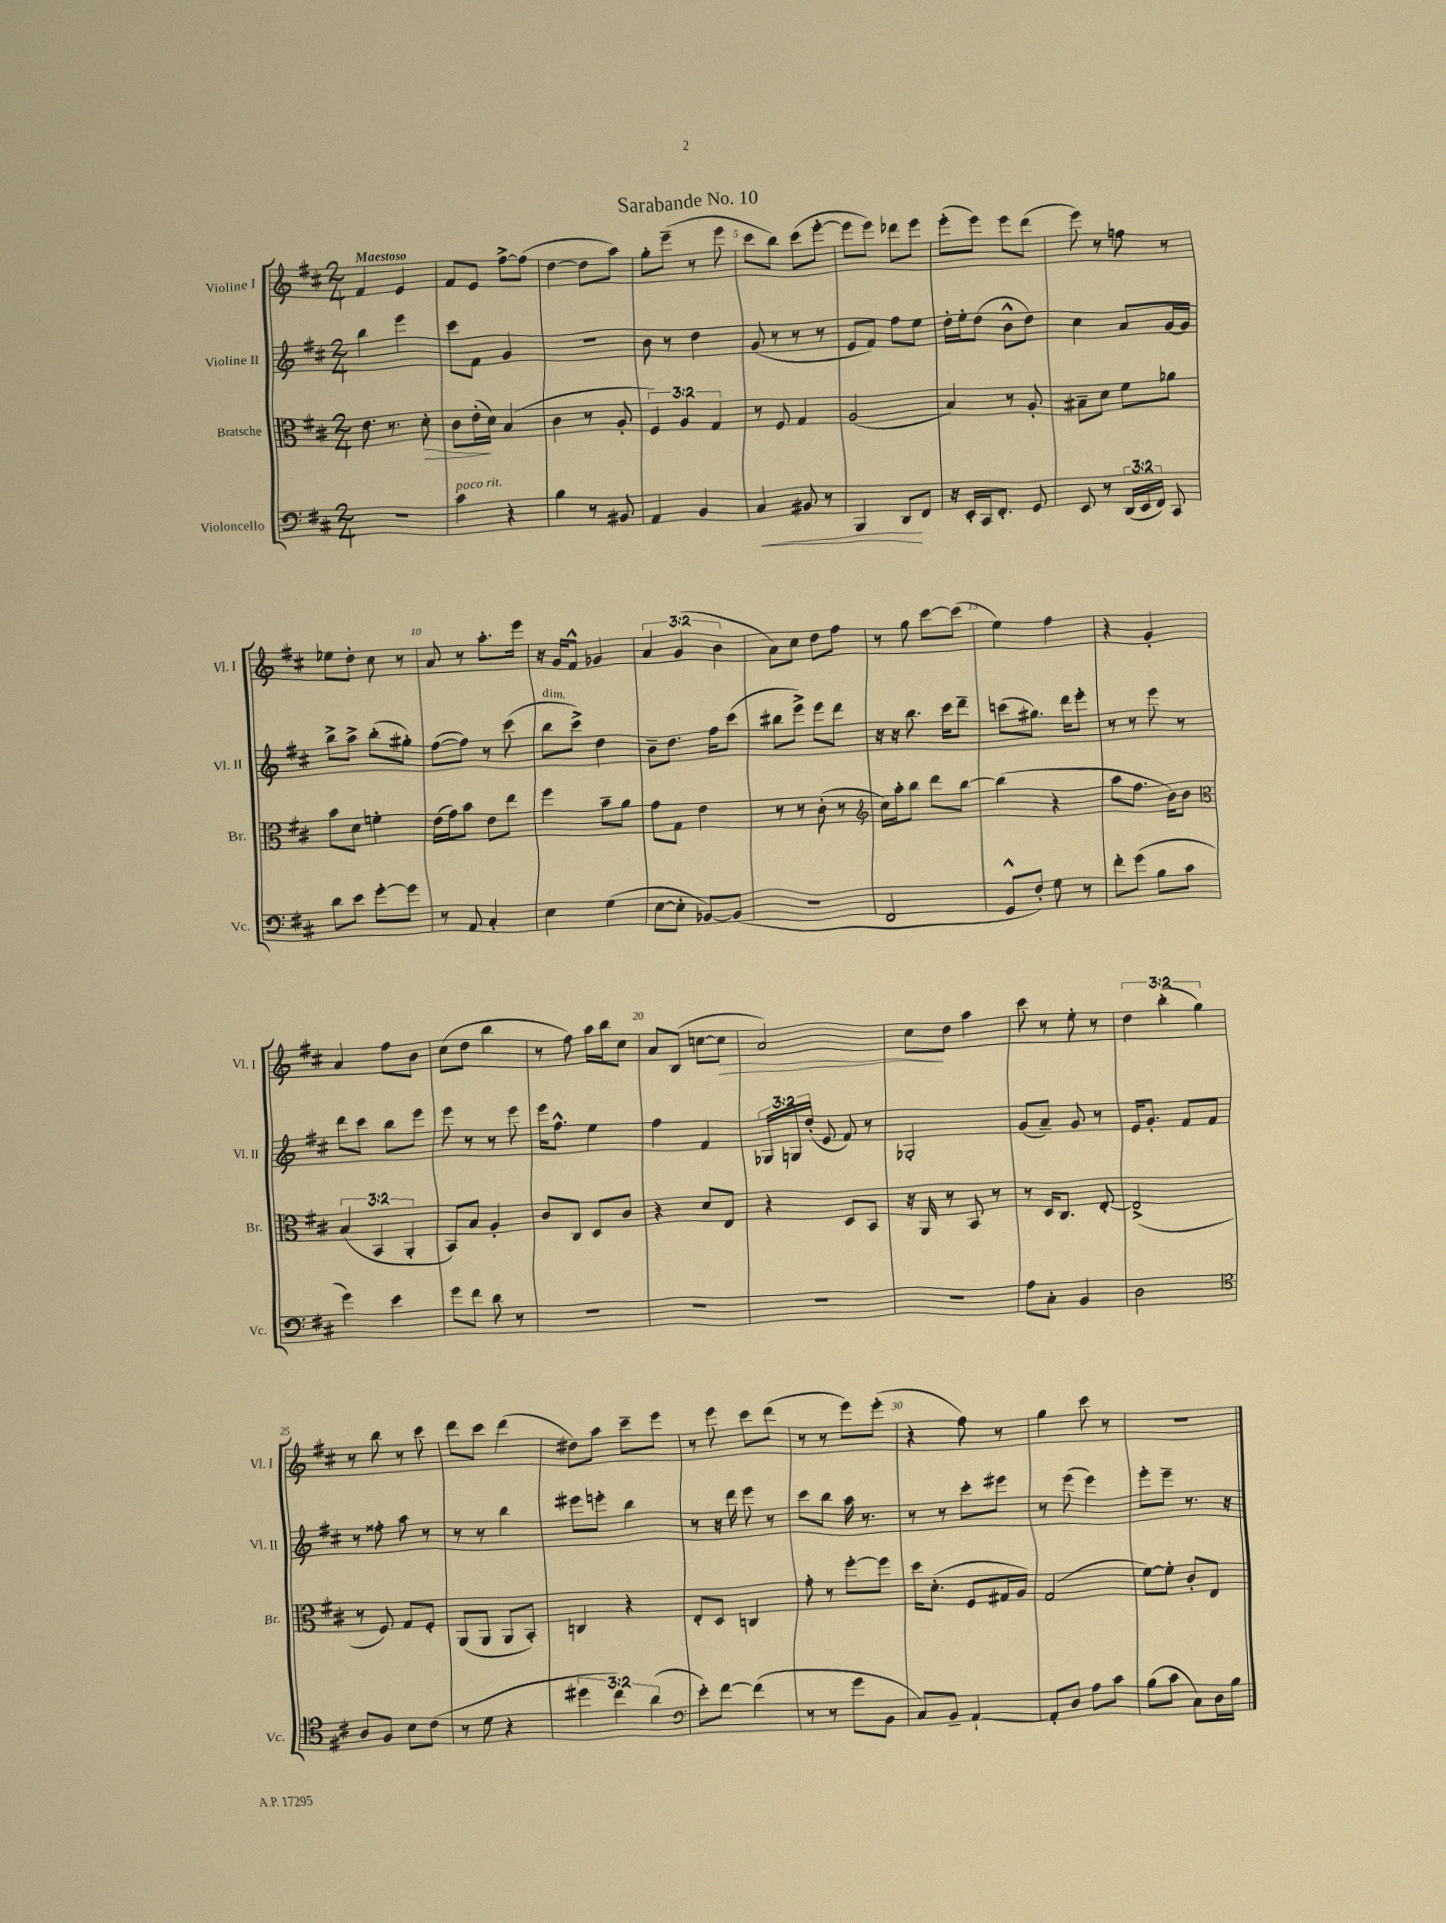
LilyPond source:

\header { title = "Sarabande No. 10" }
<<
\new StaffGroup <<
\new Staff = "s0" \with { instrumentName = "Violine I" shortInstrumentName = "Vl. I" } {
    \clef treble \key d \major \numericTimeSignature \time 2/4 \override Staff.TupletNumber.text = #tuplet-number::calc-fraction-text \tempo "Maestoso"
    \autoBeamOff fis'4 e'4 |
    fis'8[ e'8] fis''8[~-> fis''8]( |
    d''4~ d''8[ a''8]) |
    g''8[-. e'''8]--( r8 e'''8 |
    cis'''8[ b''8]) cis'''8[( e'''8]~-. |
    e'''8[ e'''8]) des'''8[ e'''8] |
    e'''8[-.( e'''8]) e'''8[ d'''8]( |
    e'''8) r8 f''8 r8 |
    ees''8[ d''8]-. cis''8 r8 |
    a'8 r8 a''8.[-. e'''16] |
    r16 g'16[ fis'8]-^ ges'4 |
    \tuplet 3/2 { a'4 g'4( b'4 } |
    a'8[) cis''8] d''8[ fis''8] |
    r8 g''8 cis'''8[~ cis'''8]( |
    e''4) fis''4 |
    r4 g'4-. |
    a'4 fis''8[ b'8] |
    cis''8[( d''8] b''4 |
    r8 fis''8) a''16[ b''16 cis''8] |
    a'8[ b8]( c''8[~ c''8]\> |
    a'2) |
    cis''8[\! d''8] a''4 |
    cis'''8 r8 e''8-. r8 |
    \tuplet 3/2 { d''4 b''4-.( g''4) } |
    r8 b''8 r8 cis'''8 |
    d'''8[ cis'''8] d'''4( |
    dis''8[) a''8] cis'''8[-- e'''8] |
    r8 e'''8 cis'''8[ d'''8]( |
    r8 r8 e'''8[) e'''8]-.( |
    r4 fis''8) r8 |
    g''4 cis'''8 r8 |
    R2 \bar "|." |
}
\new Staff = "s1" \with { instrumentName = "Violine II" shortInstrumentName = "Vl. II" } {
    \clef treble \key d \major \numericTimeSignature \time 2/4 \override Staff.TupletNumber.text = #tuplet-number::calc-fraction-text
    \autoBeamOff b''4 e'''4 |
    cis'''8[ fis'8] g'4 |
    r2 |
    b'8 r8 d''4 |
    g'8( r8 r8 r8 |
    e'8[ fis'8]) fis''8[ e''8] |
    d''16[-. e''16-. d''8]( b'8[-^ d''8]) |
    cis''4 a'8[ g'16~ g'16] |
    b''8[-> a''8]-> b''8[-.( gis''8]-.) |
    fis''8[~( fis''8]) r8 cis'''8( |
    b''8[^\markup { \italic "dim." } cis'''8]->) d''4 |
    b'8[-- d''8.] fis''16[ cis'''8]( |
    bis''8[ e'''8]->) e'''8[ d'''8] |
    r16 r16 b''8. cis'''16[ d'''8]-- |
    c'''8[( gis''8.]) d'''16[ e'''8]-. |
    r8 r8 e'''8 r8 |
    d'''8[ cis'''8] b''8[ e'''8] |
    e'''8 r8 r8 e'''8 |
    e'''16[ fis''8.]-^ e''4 |
    fis''4 fis'4 |
    \tuplet 3/2 { ges16[ g16 d''16]-.( } e'8 fis'8) r8 |
    ges2-. |
    g'8[( a'8]--) g'8 r8 |
    e'16[ g'8.]-. fis'8[ fis'8] |
    r8 fisis''8-. a''8 r8 |
    r8 r8 b''4 |
    eis'''8[ e'''8]-. b''4 |
    r8 r16 d'''16 e'''8 r8 |
    cis'''8[ b''8] a''16 r8. |
    r8 r8 cis'''8[-. eis'''8] |
    r8 e'''8( e'''4) |
    e'''8[-. e'''8]-- r8. r16 \bar "|." |
}
\new Staff = "s2" \with { instrumentName = "Bratsche" shortInstrumentName = "Br." } {
    \clef alto \key d \major \numericTimeSignature \time 2/4 \override Staff.TupletNumber.text = #tuplet-number::calc-fraction-text
    \autoBeamOff e'8. r8. d'8-.\> |
    cis'8[ e'16-.\!( d'16]) b4( |
    cis'4 r8 a8-. |
    \tuplet 3/2 { fis4) a4 g4 } |
    r8 fis8 g4 |
    a2( |
    b4) r8 a8-. |
    bis8[-- d'8] fis'8[ aes'8] |
    b'8[ d'8] f'4-. |
    e'16[( g'16) b'8] e'8[ e''8] |
    fis''4 b'8[-- a'8] |
    g'8[ g8] e'4 |
    r8 r8 cis'8-.( r8 |
    \clef treble cis''16[) a''16-. b''8] d'''8[ b''8]~ |
    b''4( r4 |
    a''8[ fis''8.] b'16[) b'8] |
    \clef alto \tuplet 3/2 { b4( b,4 a,4-. } |
    b,8[) b8] a4-. |
    cis'8[ cis8] d8[ cis'8] |
    r4 d'8[ e8] |
    r4 d8[ b,8] |
    r16 a,16 r8 b,8 r8 |
    r8 d16[ cis8.] e8~-. |
    e2->( |
    r8 fis8) g8[ fis8]-. |
    a,8[( a,8] a,8[ b,8]-.) |
    c4 r4 |
    e8[-. d8] c4 |
    g'8-. r8 fis''8[~-. fis''8] |
    d''16[ d'8.]-.( fis8[ gis16 a16]) |
    g2( |
    fis'8[~) fis'8]-. cis'8[-. e8] \bar "|." |
}
\new Staff = "s3" \with { instrumentName = "Violoncello" shortInstrumentName = "Vc." } {
    \clef bass \key d \major \numericTimeSignature \time 2/4 \override Staff.TupletNumber.text = #tuplet-number::calc-fraction-text
    \autoBeamOff R2 |
    cis'4^\markup { \italic "poco rit." } r4 |
    b4 r8 bis,8 |
    a,4 b,4 |
    cis4\< bis,8 r8 |
    b,,4 d,8[\! fis,8] |
    r16 e,16[-. cis,16 fis,8.]-. g,8 |
    e,8 r8 \tuplet 3/2 { d,16[( e,16 fis,16]) } cis,8 |
    d'8[ e'8] g'8[~-. g'8] |
    r8 a,8 cis4-. |
    e4 g4( |
    e8[~ e8]-. bes,8[~) bes,8]( |
    R2 |
    fis,2 |
    g,8[-^ fis8]-.) g8 r8 |
    fis'8[-. g'8]( b8[ cis'8] |
    g'4) e'4 |
    g'8[ fis'8] d'8 r8 |
    R2 |
    R2 |
    R2 |
    R2 |
    a8[ cis8]-. b,4 |
    d2 |
    \clef tenor a8[ fis8] b8[ cis'8]( |
    r8 d'8 r4 |
    \tuplet 3/2 { dis''4 cis''4) a'4( } |
    \clef bass e'8[-.) fis'8]~ fis'4( |
    r8 r8 g'8[ b,8] |
    cis8[) b,8]-- a,4~-! |
    a,8[-. d8] a8[ cis'8] |
    b8[( cis'8] cis8[) d16 b16] \bar "|." |
}
>>
>>
\layout { \context { \Score \override BarNumber.break-visibility = ##(#f #t #t) barNumberVisibility = #(every-nth-bar-number-visible 5) } }
